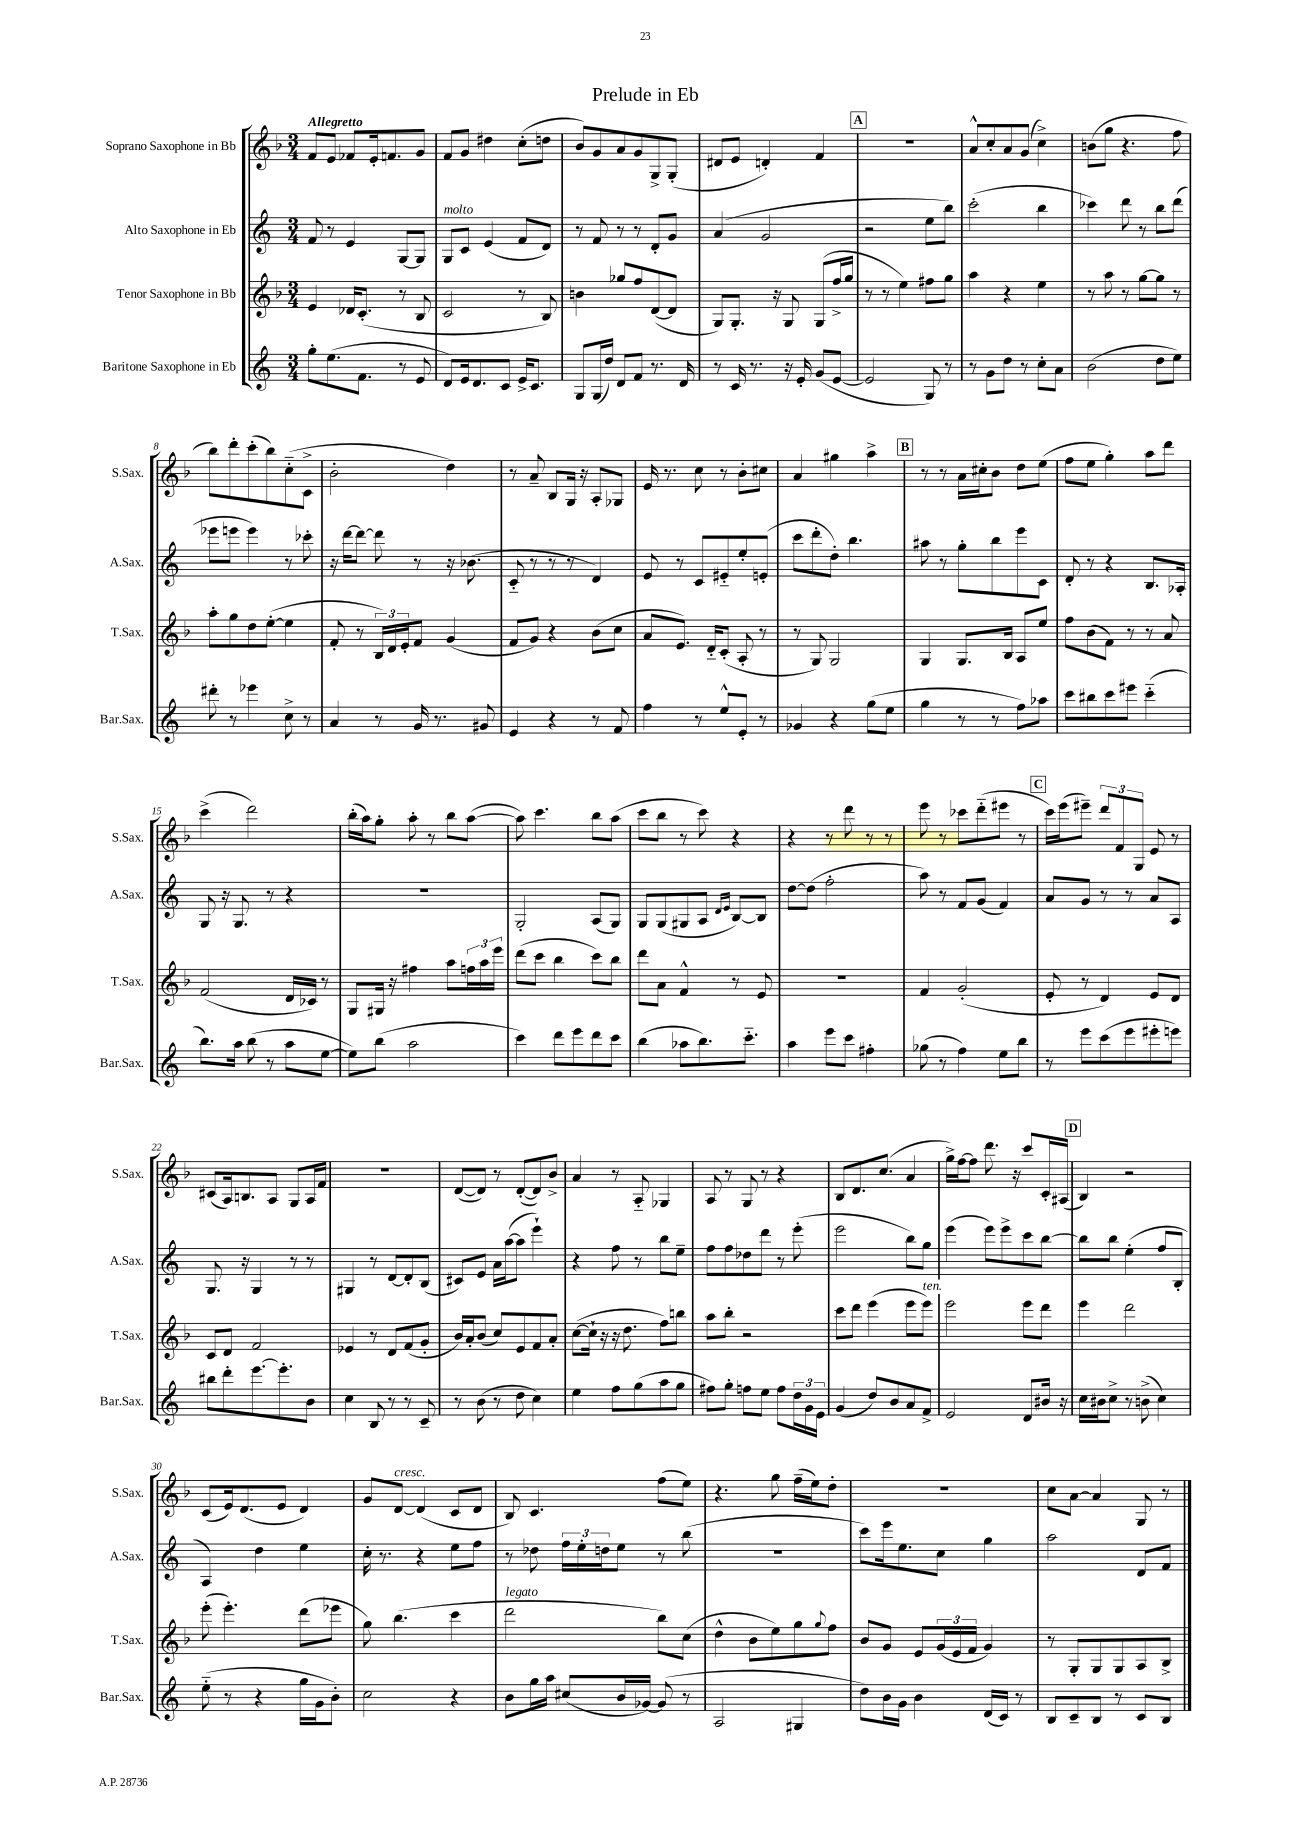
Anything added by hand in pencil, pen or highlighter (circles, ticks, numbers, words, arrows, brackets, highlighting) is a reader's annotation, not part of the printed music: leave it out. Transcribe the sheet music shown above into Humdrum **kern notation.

**kern	**kern	**kern	**kern
*staff4	*staff3	*staff2	*staff1
*clefG2	*clefG2	*clefG2	*clefG2
*k[]	*k[b-]	*k[]	*k[b-]
*M3/4	*M3/4	*M3/4	*M3/4
8gg'\L	4e/	8f/	8f/L
(8.ee\	.	8r	8e/J
.	16d-/LK	4e/	8f-/L
8.f\J	(8.c'/J	.	.
.	.	.	16e'/k
.	.	.	8.f/
8r	8r	[8G/L	.
8e/	8B-/	8G/]J	8g/J
=	=	=	=
8d/L)	2c/	8G/L	8f/L
16e/k	.	8c/J	8g/J
8.d/	.	.	.
.	.	(4e/	4dd#\
8c/J	.	.	.
16e^/LK	8r	8f/L	(8cc'\L
8.c/J	.	.	.
.	8B-/)	8d/J)	8dd\J
=	=	=	=
8G/L	4b\	8r	8b-/L)
(16G/L	.	8f/	8g/
16dd/JJ)	.	.	.
8d/L	8gg-/L	8r	8a/
8f/J	8ff/	8r	8g/
8.r	([8d/	8d'/L	8G^/
.	8d/]J	8g/J	(8G'/J
16d/	.	.	.
=	=	=	=
8r	8G/L)	(4a/	8d#/L
16c/	8.G'/J	.	8e/J
8.r	.	.	.
.	.	2g/	4d'/)
.	16r	.	.
16r	8G/	.	.
16e'/	.	.	.
(8g/L	(8G/L	.	4f/
[8e/J	16ff^/L	.	.
.	16gg/JJ	.	.
=	=	=	=
2e/]	8r	2r	2.r
.	8r	.	.
.	4ee\)	.	.
8G/)	8ff#\L	8ee\L	.
8r	8gg\J	8bb\J)	.
=	=	=	=
8r	4aa\	(2ccc'\	8a^^/L
8g\L	.	.	8cc'/
8dd\J	4r	.	8a/
8r	.	.	(8g/J
8cc'\L	4ee\	4bb\	4cc^\)
8a\J	.	.	.
=	=	=	=
(2b\	8r	4ccc-\)	(8b\L
.	8aa\	.	8gg\J
.	8r	8ddd\	4.r
.	[8gg\L	8r	.
8dd\L	8gg\]J	8bb\L	.
8ee\J)	8r	(8ddd\J	8ff\
=	=	=	=
8ddd#'\	8aa'\L	8eee-\L	8bb-\L)
8r	8gg\	8eee\J	8ddd'\
4eee-\	8dd\	4eee\)	(8ccc'\
.	([8ee'\J	.	8bb-\)
8cc^\	4ee\]	8r	(8cc'~\
8r	.	8ccc-'\	8c^\J
=	=	=	=
4a/	8f'/	16r	2b-'\
.	.	[16ddd\LK	.
.	8r	8ddd\_J	.
8r	24B-/LL)	8ddd\]	.
.	24d/	.	.
.	24e'/J	.	.
16g/	8f/J	8r	.
8.r	.	.	.
.	(4g/	16r	4dd\)
.	.	(8.b-\	.
8g#/	.	.	.
=	=	=	=
4e/	8f/L	8c'~/	8r
.	8g/J)	8r	8a~/
4r	4r	8r	8B-/L
.	.	8r	16G/Jk
.	.	.	16r
8r	(8b-\L	4d/)	8A'/L
8f/	8cc\J	.	8G-/J
=	=	=	=
4ff\	8a/L	8e/	16e/
.	.	.	8.r
.	8.e/J)	8r	.
8r	.	8c/L	8cc\
.	16d'~/LK	.	.
8ee^^/L	(8c'/J	8e#'~/	8r
8e'/J	8A'/	8ee'/	8b-'\L
8r	8r	(8e'/J	8cc#\J
=	=	=	=
4g-/	8r	8ccc\L	4a/
.	8G/)	8ddd'\	.
4r	2G/	8dd'\J)	4gg#\
.	.	4.bb\	.
(8gg\L	.	.	4aa^\
8ee\J	.	.	.
=	=	=	=
4gg\	4G/	8aa#\	8r
.	.	8r	8r
8r	8.G/L	8gg'\L	16a\LL
.	.	.	16cc#'\J
8r	.	8bb\	8b-\J
.	16B-/Jk	.	.
8ff\L)	8A/L	8eee\	8dd\L
8aa-\J	8ee/J	8c\J	(8ee\J
=	=	=	=
8ccc\L	8ff\L	8d'/	8ff\L
8bb#\	(8b-\	8r	8ee\J
8ccc\	8f\J)	4r	4gg'\)
8eee#\J	8r	.	.
(4ccc'~\	8r	8.B/L	8aa\L
.	8a/	.	8ddd\J
.	.	16A-'/Jk	.
=	=	=	=
8.bb\L)	(2f/	8G/	(4ccc^\
.	.	16r	.
16aa\Jk	.	8.G/	.
(8bb\	.	.	2ddd\)
8r	.	8r	.
8aa\L	16d/LL	4r	.
.	16c-/JJ)	.	.
[8ee\J	8r	.	.
=	=	=	=
8ee\]L)	8G/L	2.r	(16bb-'\LL
.	.	.	16aa\J)
(8bb\J	16G#/Jk	.	8gg'\J
.	16r	.	.
2aa\	4ff#\	.	8aa'\
.	.	.	8r
.	8aa\L	.	8bb-\L
.	24ff\L	.	([8aa\J
.	24aa\	.	.
.	24eee\JJ	.	.
=	=	=	=
4ccc\)	(8ddd\L	2G'/	8aa\])
.	8ccc\J	.	4.ccc\
8ddd\L	4bb-\	.	.
8eee\	.	.	.
8ddd\	8ccc\L)	(8A/L	8bb-\L
8ccc\J	8bb-\J	8G/J)	(8aa\J
=	=	=	=
(4bb\	8ddd\L	8G/L	8ccc\L
.	8a\J	(8G/	8bb-\J
8aa-\L	4f^^/	8G#/	8r
8.bb\)	.	8A/J	8ccc\)
.	.	16qqd/LL	.
.	.	16qqe/JJ	.
.	8r	[8B/L)	4r
8.ccc'~\J	.	.	.
.	8e/	8B/]J	.
=	=	=	=
4aa\	2.r	[8dd\L	4r
.	.	(8dd\]J	.
8eee\L	.	2ff'\	8r
8ccc\J	.	.	8ddd\
4ff#'\	.	.	8r
.	.	.	8r
=	=	=	=
(8gg-\	4f/	8aa\)	8eee\
8r	.	8r	8r
4ff\)	(2g'/	8f/L	8ccc-\L
.	.	(8g/J	(8ddd'~\
8ee\L	.	4f/)	8eee#\J
8bb\J	.	.	8r
=	=	=	=
8r	8e'/	8a/L	16ccc\LL)
.	.	.	(16eee\J
8eee\L	8r	8g/J	8eee#~\J)
(8ccc\	4d/)	8r	12ddd/L
.	.	.	12f/
8eee\	.	8r	.
.	.	.	12G/J
8eee#'\	8e/L	8a/L	8e/
8eee\J)	8d/J	8A/J	8r
=	=	=	=
8bb#\L	8c/L	8.G/	(8c#/L
8ddd'\	8d/J	.	16A/k)
.	.	16r	8.B/
[8.eee\	2f/	4G/	.
.	.	.	8A/J
8.eee'\]	.	.	.
.	.	8r	8G/L
8b\J	.	8r	16A/L
.	.	.	16f/JJ
=	=	=	=
4cc\	4e-/	4G#/	2.r
8B/	8r	8r	.
8r	8d/L	[8d/L	.
8r	(8f/	8d'/]	.
8c~/	8g'/J	(8B/J	.
=	=	=	=
8r	16b-/LL)	8c#/L)	([8d/L
.	16a'/J	.	.
(8b\	(8b-/J	8e/J	8d/]J)
8r	8cc/L)	16a\LL	8r
.	.	([16aa\J	.
8dd\	8e/	8aa\]J	([8d'/L
4cc\)	8f/	4eee`\)	8d/])
.	8a'/J	.	8b-^/J
=	=	=	=
4ee\	([8cc\L	4r	4a/
.	16cc`\]Jk	.	.
.	16r	.	.
8ff\L	16r	8ff\	8r
.	8.dd\	.	.
(8gg\	.	8r	8A'~/
8aa\	8ff\L)	8bb\L	4G-/
8gg\J	8bb\J	8ee~\J	.
=	=	=	=
8ff#\L)	8aa\L	8ff\L	8A/
8gg'\J	8bb-'\J	8ff\	8r
8ff\L	2r	8dd-\	8G/
8ee\J	.	8ddd\J	8r
8ff\L	.	8r	4r
24dd\L	.	(8eee'\	.
24g\	.	.	.
24e\JJ	.	.	.
=	=	=	=
(4g/	8ccc\L	2eee\	8B-/L
.	8ddd\J	.	8.d/
8dd/L)	(4eee\	.	.
.	.	.	(8.cc/J
8b/	.	.	.
8a/	8eee\L	8bb\L)	4a/
8f^/J	8eee\J)	8gg\J	.
=	=	=	=
2e/	2eee\	(4eee\	16gg^\LL)
.	.	.	[16ff\J
.	.	.	8ff\]J
.	.	8eee\L)	8.ddd\
.	.	8eee^\	.
.	.	.	16r
8d/L	8eee\L	8ccc\	8ccc/L
16b#/Jk	8ddd\J	[8bb\J	16c'/L
16r	.	.	(16A#/JJ
=	=	=	=
16cc\LL	4eee\	8bb\]L	4B-/)
16b#\J	.	.	.
8cc^\J	.	8bb\J	.
8r	2ddd\	(4ee'\	2r
(8b^\	.	.	.
4cc\)	.	8ff/L	.
.	.	8B'/J	.
=	=	=	=
(8ee'~\	(8eee'\	4A/)	(8c/L
8r	4.eee'\)	.	16e/k)
.	.	.	(8.d/
4r	.	4dd\	.
.	.	.	8e/J
16gg\LL	(8ddd\L	4ee\	4d/)
16g\J	.	.	.
8b'\J)	8eee-\J	.	.
=	=	=	=
2cc\	8gg\)	16cc'\	8g/L
.	.	8.r	.
.	(4.bb-\	.	[8d/J
.	.	4r	(4d/]
4r	4ccc\	8ee\L	8c/L
.	.	8ff\J	8d/J
=	=	=	=
8b\L	2ddd\	8r	8B-/)
16gg\L	.	8dd-\	4.c/
16aa\JJ	.	.	.
(8cc#/L	.	24ff\LL	.
.	.	24ee'\	.
.	.	24dd\J	.
16b/L	.	8ee\J	.
[16g-/JJ)	.	.	.
(8g-/]	8bb-\L)	8r	(8ff\L
8r	(8cc\J	(8bb\	8ee\J)
=	=	=	=
2A/	4dd^^\	2.r	4.r
.	8b-\L	.	.
.	8ee\)	.	8gg\
4G#/	8gg\	.	(16ff~\LL
.	.	.	16ee\J)
.	8qqgg/	.	.
.	8ff\J	.	8dd'\J
=	=	=	=
8dd\L)	8b-/L	8ccc\L)	2.r
16b\L	8g/J	16eee\k	.
16g\JJ	.	8.ee\	.
4b\	8e/L	.	.
.	(24g/L	8cc\J	.
.	24e/	.	.
.	24f/JJ	.	.
(16d/LL	4g/)	4gg\	.
16c/JJ)	.	.	.
8r	.	.	.
=	=	=	=
8B/L	8r	2aa\	8cc\L
8c~/	8G'/L	.	[8a\J
8B/J	8G/	.	4a/]
8r	8G/	.	.
8c/L	8A/	8d/L	8G/
8B/J	8B-^/J	8f/J	8r
==	==	==	==
*-	*-	*-	*-
